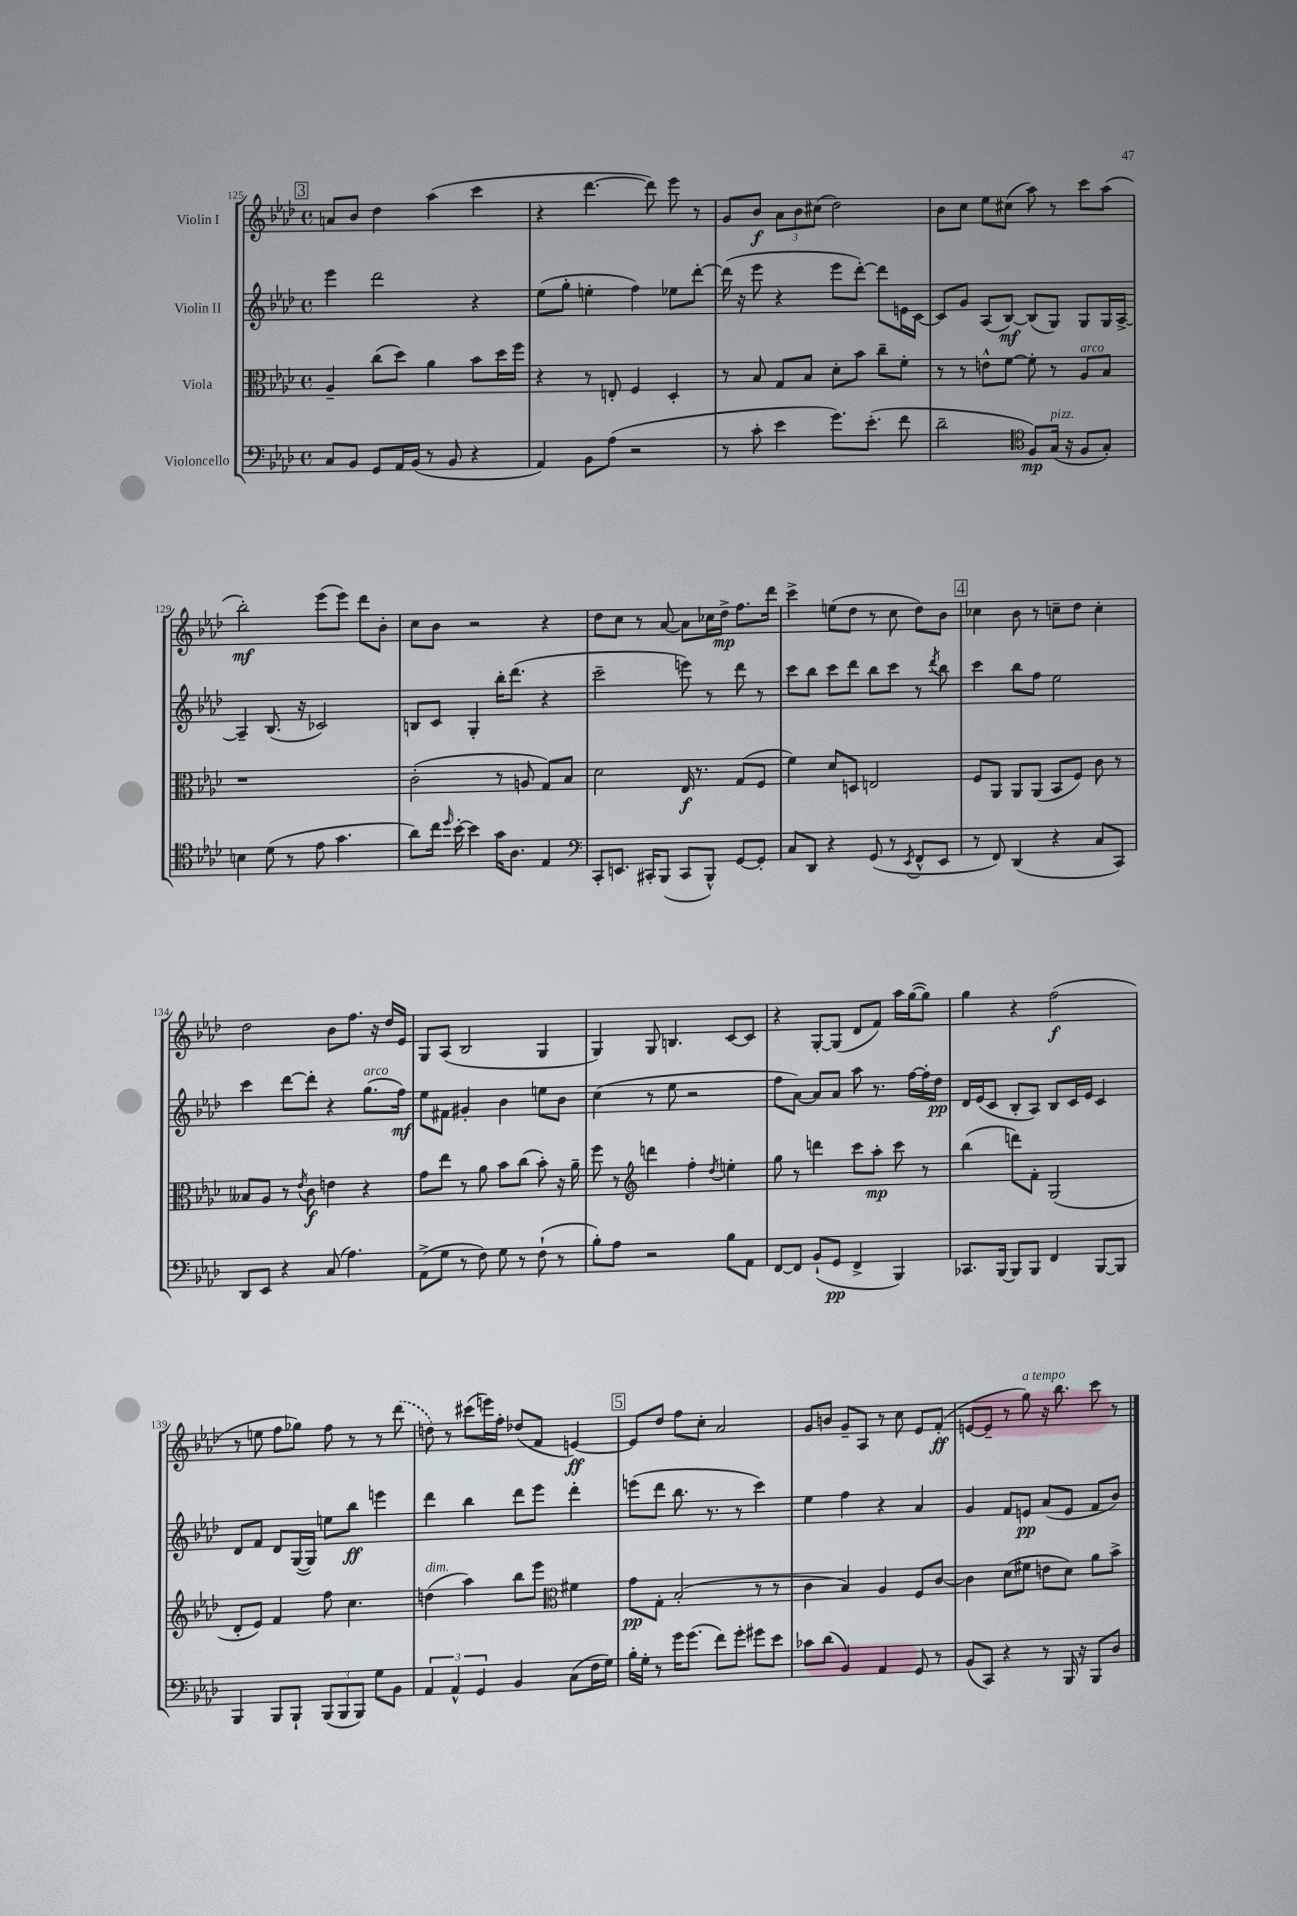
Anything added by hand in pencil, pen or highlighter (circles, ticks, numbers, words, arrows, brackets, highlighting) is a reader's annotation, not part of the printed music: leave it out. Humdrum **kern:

**kern	**kern	**kern	**kern
*staff4	*staff3	*staff2	*staff1
*clefF4	*clefC3	*clefG2	*clefG2
*k[b-e-a-d-]	*k[b-e-a-d-]	*k[b-e-a-d-]	*k[b-e-a-d-]
*M4/4	*M4/4	*M4/4	*M4/4
*met(c)	*met(c)	*met(c)	*met(c)
8C/L	4A-~/	4eee-\	8a/L
8BB-/J	.	.	8b-/J
8GG/L	(8cc\L	2ddd-\	4dd-\
16AA-/L	8dd-\J)	.	.
(16BB-/JJ	.	.	.
8r	4a-\	.	(4aa-\
8BB-/	.	.	.
4r	8b-\L	4r	4ccc\
.	16dd-\L	.	.
.	16ff\JJ	.	.
=	=	=	=
4AA-/)	4r	(8ee-\L	4r
.	.	8gg'\J	.
8BB-\L	8r	4ee'\	[4.ddd-\
(8A-\J	8E'/	.	.
2r	4F/	4ff\)	.
.	.	.	8ddd-\])
.	4D-'/	8ee-\L	8eee-\
.	.	[8ddd-'\J	8r
=	=	=	=
8r	8r	(16ddd-\]	8g/L
.	.	16r	.
8c'\	8B-/	8eee-\	8b-/J
4e-\	8G/L	4r	12a-\L
.	.	.	12b-\
.	8B-/J	.	.
.	.	.	(12cc#\J
8.g\L)	8d-'\L	8eee-\L	2dd-\)
.	8b-\J	[8ddd-'\J)	.
(8.e-'\J	.	.	.
.	8cc~\L	8ddd-\]L	.
8f\	8f'\J	16e\L	.
.	.	[16c\JJ	.
=	=	=	=
2d-~\	8r	8c/]L	8b-\L
.	8r	8g/J	8cc\J
.	8e^^\L	(8A-/L	8ee-\L
.	[8f\J	[8B-/J)	(8cc#\J
*clefC4	*	*	*
8F/L)	8f'\]	(8B-/]L	8aa-\)
(16G/Jk	8r	8G/J)	8r
16r	.	.	.
8F/L	8A-/L	8G/L	8ccc\L
8G'/J)	8B-/J	16G/L	(8aa-\J
.	.	[16A-^/JJ	.
=	=	=	=
4B\	1r	4A-~/]	2bb-'\)
(8d-\	.	(8.B-/	.
8r	.	.	.
.	.	16r	.
8e-\	.	2c-/)	(8eee-\L
4.g\	.	.	8eee-\J)
.	.	.	8ddd-\L
.	.	.	8b-'\J
=	=	=	=
8a-\L)	(2c'\	8B/L	8cc\L
16cc\Jk	.	8c/J	8b-\J
16qqdd-/	.	.	.
[16b-'\	.	.	.
4b-\]	.	4G'/	2r
16g\LK	8r	16bb-'\LK	.
8.A-\J	.	(8.ddd-\J	.
.	8A/	.	.
4E-/	8G/L)	4r	4r
.	8B-/J	.	.
=	=	=	=
*clefF4	*	*	*
8CC'/L	2d-\	2ccc~\	8dd-\L
8.EE/J	.	.	8cc\J
.	.	.	8r
16CC#'/LK	.	.	.
(8BBB-/J	.	.	[8a-/
8CC#/L	16E-/	8eee\)	8a-\]L
.	8.r	.	.
8BBB-^^/J)	.	8r	16cc-\L
.	.	.	16dd-^\JJ
[8GG/L	(8G/L	8ddd-\	8.ff\L
8GG'/]J	8F/J	8r	.
.	.	.	16ddd-\Jk
=	=	=	=
8C/L	4f\)	8ccc\L	4ccc^\
8DD-/J	.	8bb-\J	.
4r	8d-/L	8ccc\L	(8ee\L
.	8D/J	8ddd-\J	8dd-\J
(8GG/	2E/	8bb-\L	8r
8r	.	8ccc\J	8cc\
8qEE-/	.	.	.
8FF^^/L	.	8r	8dd-\L)
.	.	8qddd-/	.
8EE-/J	.	8bb-\	8b-\J
=	=	=	=
8r	8F/L	4ccc\	4cc-\
8FF/)	8AA-/J	.	.
(4DD-/	8AA-/L	8bb-\L	8b-\
.	(8AA-/J	8ff\J	8r
4r	8BB-/L	2ee-\	8cc~\L
.	8F/J)	.	8dd-\J
8C/L	8c\	.	4cc'\
8CC/J)	8r	.	.
=	=	=	=
8DD-/L	8B--/L	4ccc\	2dd-\
8EE-/J	8A-/J	.	.
4r	8r	[8ddd-\L	.
.	8qe-/	.	.
.	8c\	8ddd-'\]J	.
(8C/	4e\	4r	8b-\L
4.A-\)	.	.	8.ff\J
.	4r	(8.gg\L	.
.	.	.	16r
.	.	.	16dd-/LL
.	.	16ff\Jk)	16e-/JJ
=	=	=	=
(8AA-^\L	8g\L	8ee-\L	8G/L
8G\J	8ee-\J	8f#\J	(8A-/J
8r	8r	4g#'/	2B-/
8F\)	8a-\	.	.
8G\	8b-\L	4b-\	.
8r	(8cc\J	.	.
(8F`\	8b-'\)	8ee\L	4G/
8r	16r	8b-\J	.
.	16a-~\	.	.
=	=	=	=
8B-'\L)	8ff\	(4cc\	4G/)
8A-\J	8r	.	.
*	*clefG2	*	*
2r	4ddd\	8r	8G/
.	.	8ee-\	4.B/
.	4ff'\	2r	.
.	8qdd-/	.	.
8B-\L	4ee'\	.	[8c/L
8AA-\J	.	.	8c/]J
=	=	=	=
[8FF/L	8gg\	8ff\L	4r
8FF/]J	8r	[8a-\J)	.
(8BB-`/L	4ddd\	8a-/]L	[8G'/L
8GG/J	.	8a-/J	(8G/]J
4FF^/	8ccc\L	8aa-\	8d-/L
.	8aa-'\J	8.r	8f/J)
4BBB-/)	8ccc\	.	16aa-\LL
.	.	[16ff\LL	([16gg\J
.	8r	16ff'\]	8gg\]J)
.	.	16dd-\JJ	.
=	=	=	=
8.CC-/L	(4bb-\	16d-/LL	4gg\
.	.	(16e-/J	.
.	.	8c/J	.
[16BBB-/Jk	.	.	.
8BBB-/]L	8ddd\L)	8B-'/L	4r
8BBB-/J	8f'\J	8A-/J)	.
4FF/	(2G/	8B-/L	(2ff\
.	.	16c/L	.
.	.	16e-/JJ	.
[8BBB-/L	.	4c/	.
8BBB-/]J	.	.	.
=	=	=	=
4BBB-/	8d-'/L	8d-/L	8r
.	8e-/J)	8f/J	8ee\
8BBB-/L	4f/	8d-/L	8ff\L
8BBB-`/J	.	([16G/L	8gg-\J)
.	.	16G/]JJ)	.
(12BBB-/L	8ff\	8ee\L	8ff\
12BBB-/	.	.	.
.	4.cc\	8bb-\J	8r
12BBB-/J)	.	.	.
8G\L	.	4eee\	8r
8BB-\J	.	.	(8ddd-\
=	=	=	=
6AA-/	(4dd\	4ddd-\	8dd\)
.	.	.	8r
6AA-^^/	.	.	.
.	4aa-\)	4bb-\	(8ccc#\L
6GG/	.	.	.
.	.	.	16eee\L)
.	.	.	16ff'\JJ
4BB-/	8bb-\L	8ddd-\L	(8dd-/L
.	8eee-\J	8eee-\J	8f/J
*	*clefC3	*	*
(8C\L	4f#\	4ddd-'\	[4e/)
16F\L	.	.	.
16G\JJ)	.	.	.
=	=	=	=
16B-'\LL	8g\L	(8eee\L	8e/]L
16G'\JJ	.	.	.
8r	8G'\J	8ddd-\J	8dd-/J
16g\LK	(2B-'/	8.bb-\	8ff\L
(8.g\J	.	.	.
.	.	.	8cc'\J
.	.	8.r	.
8f\L)	.	.	2a-/
8g'\J	.	8r	.
8g#\L	8r	4ccc\)	.
8e-\J	8r	.	.
=	=	=	=
8c-\L	4c\	4ee-\	8g/L
(8d-\J	.	.	8b/J
4BB-/)	4B-/)	4ff\	8g~/L
.	.	.	8A-/J
4AA-/	4A-/	4r	8r
.	.	.	8cc\
8GG/	8F/L	4a-/	8e-/L
8r	[8c/J	.	(8f'/J
=	=	=	=
(8BB-/L	4c\]	4g/	[8e/L
8CC/J)	.	.	8e~/]J
4r	(8d-\L	8f/L	8r
.	8f#\J	8e/J	8gg\)
8r	8e\L	(8a-/L	16r
.	.	.	8.bb-\
16BBB-/	8d-\J)	8e/J	.
16r	.	.	.
8BBB-/L	8a-\L	8f/L	8ccc\
8D-/J	8b-^\J	8b-/J)	8r
==	==	==	==
*-	*-	*-	*-
